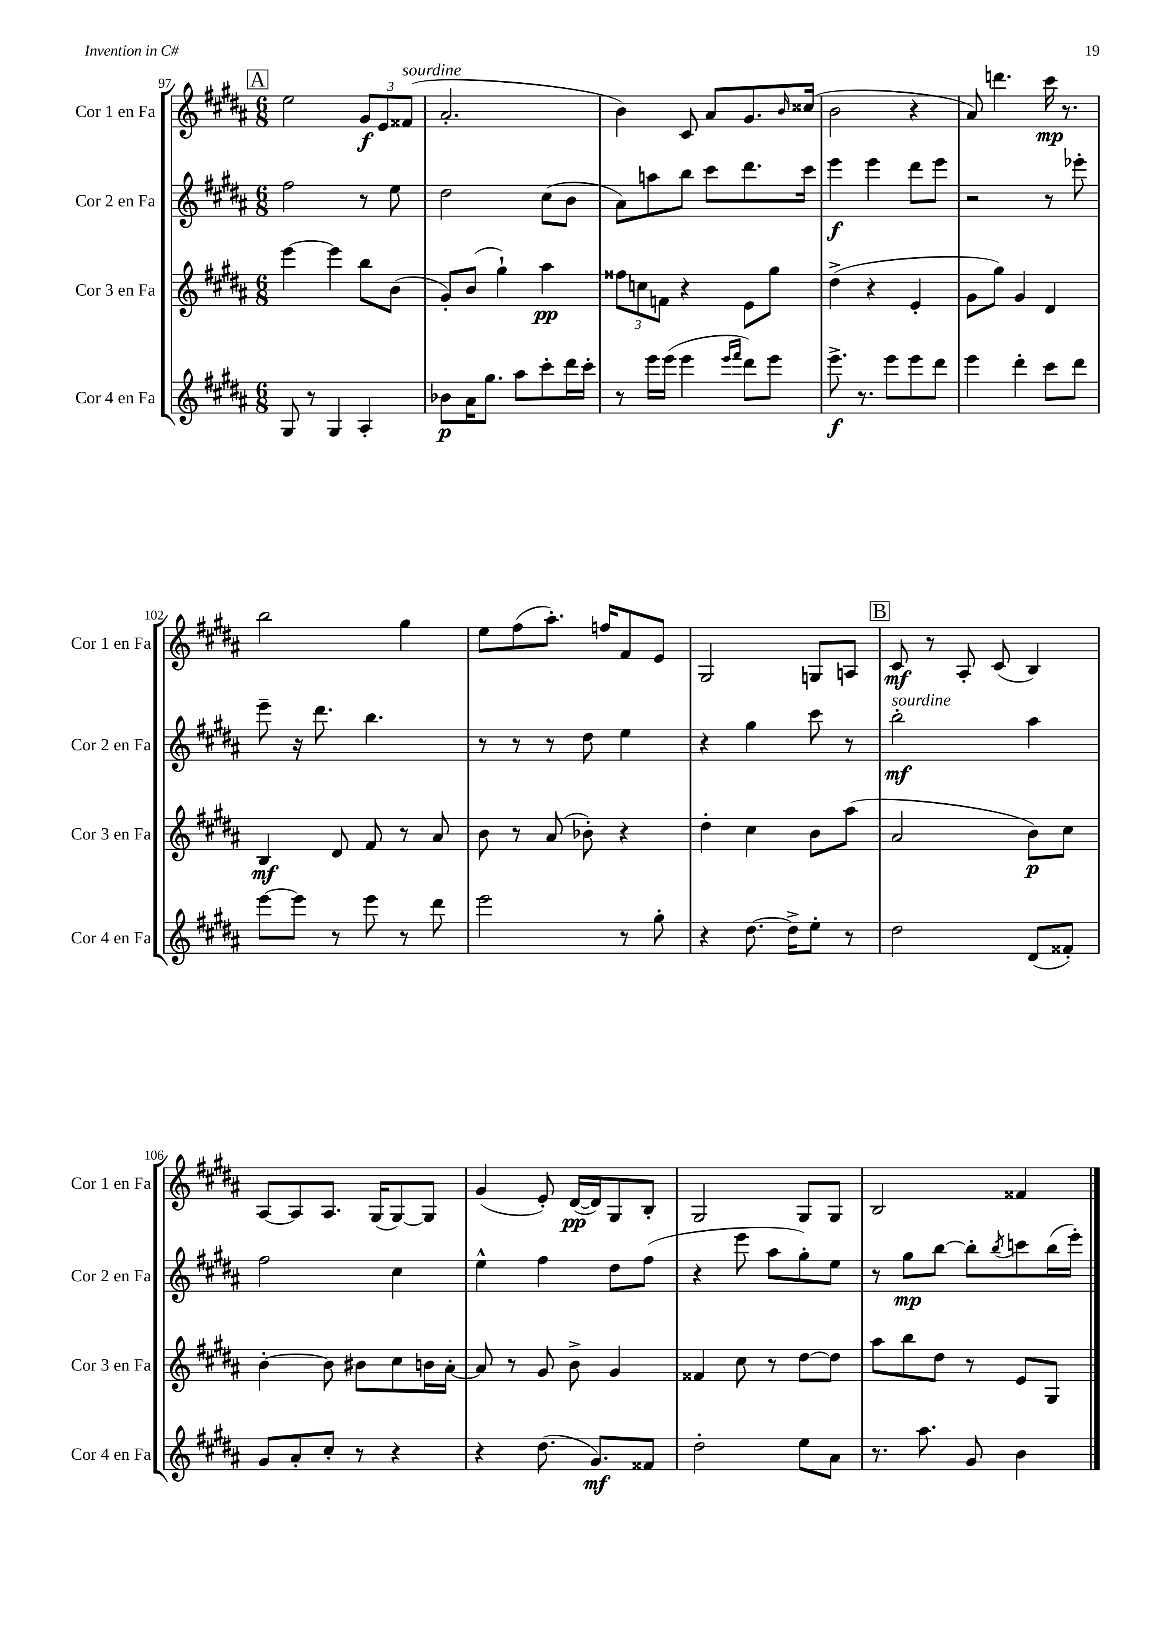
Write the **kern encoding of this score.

**kern	**dynam	**kern	**dynam	**kern	**dynam	**kern	**dynam
*part4	*part4	*part3	*part3	*part2	*part2	*part1	*part1
*staff4	*staff4	*staff3	*staff3	*staff2	*staff2	*staff1	*staff1
*I"Cor 4 en Fa	*	*I"Cor 3 en Fa	*	*I"Cor 2 en Fa	*	*I"Cor 1 en Fa	*
*I'Cor 4 en Fa	*	*I'Cor 3 en Fa	*	*I'Cor 2 en Fa	*	*I'Cor 1 en Fa	*
*clefG2	*	*clefG2	*	*clefG2	*	*clefG2	*
*k[f#c#g#d#a#]	*	*k[f#c#g#d#a#]	*	*k[f#c#g#d#a#]	*	*k[f#c#g#d#a#]	*
*M6/8	*	*M6/8	*	*M6/8	*	*M6/8	*
!!LO:REH:place=s1:t=A
=97	=97	=97	=97	=97	=97	=97	=97
8G#/	.	[4eee\	.	2ff#\	.	2ee\	.
8r	.	.	.	.	.	.	.
4G#/	.	4eee\]	.	.	.	.	.
4A#'/	.	8bb\L	.	8r	.	12g#/L	f
.	.	.	.	.	.	12e/	.
.	.	(8b\J	.	8ee\	.	.	.
!	!	!	!	!	!	!LO:TX:a:i:t=sourdine	!
.	.	.	.	.	.	(12f##X/J	.
=98	=98	=98	=98	=98	=98	=98	=98
8b-X\L	p	8g#'/L)	.	2dd#\	.	2.a#'/	.
16a#\K	.	(8b/J	.	.	.	.	.
8.gg#\J	.	.	.	.	.	.	.
.	.	4gg#`\)	.	.	.	.	.
8aa#\L	.	.	.	.	.	.	.
8ccc#'\	.	4aa#\	pp	(8cc#\L	.	.	.
16ddd#\L	.	.	.	8b\J	.	.	.
16ccc#'\JJ	.	.	.	.	.	.	.
=99	=99	=99	=99	=99	=99	=99	=99
8r	.	12ff##X\L	.	8a#\L)	.	4b\)	.
.	.	12ccn\	.	.	.	.	.
16eee\LL	.	.	.	8aan\	.	.	.
.	.	12fn\J	.	.	.	.	.
(16eee\JJ	.	.	.	.	.	.	.
4eee\	.	4r	.	8bb\J	.	8c#/	.
.	.	.	.	8ccc#\L	.	8a#/L	.
16qqeee/LL	.	.	.	.	.	.	.
16qqfff#/JJ	.	.	.	.	.	.	.
8ddd#\L)	.	8e\L	.	8.ddd#\	.	8.g#/	.
8eee\J	.	8gg#\J	.	.	.	.	.
.	.	.	.	.	.	16qqb/	.
.	.	.	.	16ccc#\Jk	.	(16cc##X/Jk	.
=100	=100	=100	=100	=100	=100	=100	=100
8.eee^\	f	(4dd#^\	.	4eee\	f	2b\	.
8.r	.	.	.	.	.	.	.
.	.	4r	.	4eee\	.	.	.
8eee\L	.	.	.	.	.	.	.
8eee\	.	4e'/	.	8ddd#\L	.	4r	.
8ddd#\J	.	.	.	8eee\J	.	.	.
=101	=101	=101	=101	=101	=101	=101	=101
4eee\	.	8g#\L	.	2r	.	8a#/)	.
.	.	8gg#\J)	.	.	.	4.dddn\	.
4ddd#'\	.	4g#/	.	.	.	.	.
8ccc#\L	.	4d#/	.	8r	.	16ccc#\	mp
.	.	.	.	.	.	8.r	.
8ddd#\J	.	.	.	8eee-X'\	.	.	.
!!LO:LB:g=z
=102	=102	=102	=102	=102	=102	=102	=102
[8eee\L	.	4B/	mf	8eee~\	.	2bb\	.
8eee\J]	.	.	.	16r	.	.	.
.	.	.	.	8.ddd#\	.	.	.
8r	.	8d#/	.	.	.	.	.
8eee\	.	8f#/	.	4.bb\	.	.	.
8r	.	8r	.	.	.	4gg#\	.
8ddd#\	.	8a#/	.	.	.	.	.
=103	=103	=103	=103	=103	=103	=103	=103
2eee\	.	8b\	.	8r	.	8ee\L	.
.	.	8r	.	8r	.	(8ff#\	.
.	.	(8a#/	.	8r	.	8.aa#'\J)	.
.	.	8b-X'\)	.	8dd#\	.	.	.
.	.	.	.	.	.	16ffn/KL	.
8r	.	4r	.	4ee\	.	8f#/	.
8gg#'\	.	.	.	.	.	8e/J	.
=104	=104	=104	=104	=104	=104	=104	=104
4r	.	4dd#'\	.	4r	.	2G#/	.
[8.dd#\	.	4cc#\	.	4gg#\	.	.	.
16dd#^\KL]	.	.	.	.	.	.	.
8ee'\J	.	8b\L	.	8ccc#\	.	8Gn/L	.
8r	.	(8aa#\J	.	8r	.	8An/J	.
!!LO:REH:place=s1:t=B
=105	=105	=105	=105	=105	=105	=105	=105
!	!	!	!	!LO:TX:a:i:t=sourdine	!	!	!
2dd#\	.	2a#/	.	2bb'\	mf	8c#/	mf
.	.	.	.	.	.	8r	.
.	.	.	.	.	.	8A#'/	.
.	.	.	.	.	.	(8c#/	.
(8d#/L	.	8b\L)	p	4aa#\	.	4B/)	.
8f##X'/J)	.	8cc#\J	.	.	.	.	.
!!LO:LB:g=z
=106	=106	=106	=106	=106	=106	=106	=106
8g#/L	.	[4b'\	.	2ff#\	.	[8A#/L	.
8a#'/	.	.	.	.	.	8A#/]	.
8cc#'/J	.	8b\]	.	.	.	8.A#/J	.
8r	.	8b#X\L	.	.	.	.	.
.	.	.	.	.	.	(16G#/KL	.
4r	.	8cc#\	.	4cc#\	.	[8G#/)	.
.	.	16bn\L	.	.	.	8G#/J]	.
.	.	[16a#'\JJ	.	.	.	.	.
=107	=107	=107	=107	=107	=107	=107	=107
4r	.	8a#/]	.	4ee^^\	.	(4g#/	.
.	.	8r	.	.	.	.	.
(8.dd#\	.	8g#/	.	4ff#\	.	8e'/)	.
.	.	8b^\	.	.	.	([16d#/LL	pp
8.g#/L)	mf	.	.	.	.	16d#/J])	.
.	.	4g#/	.	8dd#\L	.	8G#/	.
8f##X/J	.	.	.	(8ff#\J	.	8B'/J	.
=108	=108	=108	=108	=108	=108	=108	=108
2dd#'\	.	4f##X/	.	4r	.	2G#/	.
.	.	8cc#\	.	8eee\	.	.	.
.	.	8r	.	8aa#\L	.	.	.
8ee\L	.	[8dd#\L	.	8gg#'\)	.	8G#/L	.
8a#\J	.	8dd#\J]	.	8ee\J	.	8G#/J	.
=109	=109	=109	=109	=109	=109	=109	=109
8.r	.	8aa#\L	.	8r	.	2B/	.
.	.	8bb\	.	8gg#\L	mp	.	.
8.aa#\	.	.	.	.	.	.	.
.	.	8dd#\J	.	[8bb\J	.	.	.
8g#/	.	8r	.	8bb'\L]	.	.	.
.	.	.	.	8qbb/	.	.	.
4b\	.	8e/L	.	8cccn\	.	4f##X/	.
.	.	8G#/J	.	(16bb\L	.	.	.
.	.	.	.	16eee'\JJ)	.	.	.
==	==	==	==	==	==	==	==
*-	*-	*-	*-	*-	*-	*-	*-
